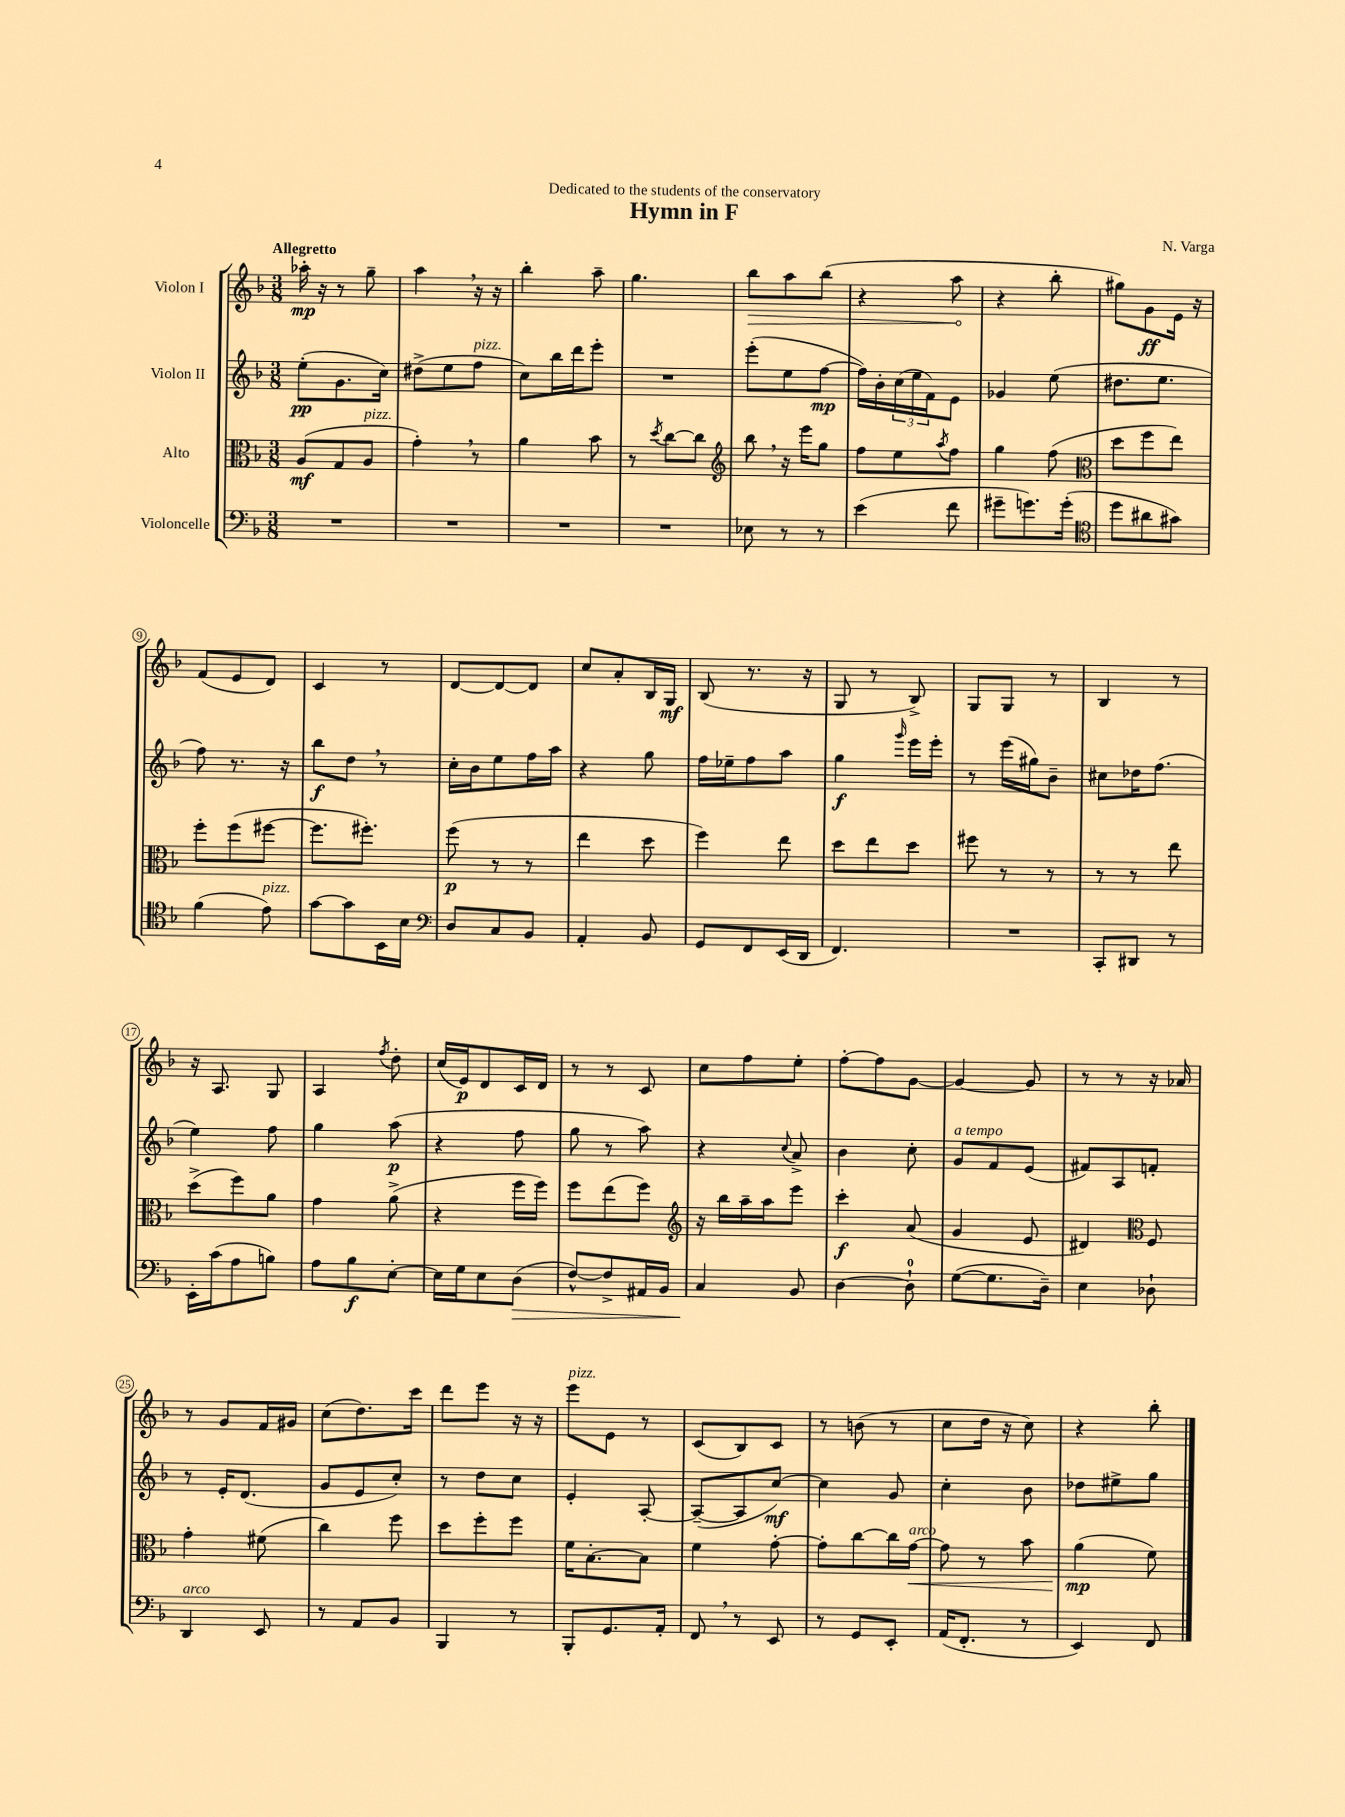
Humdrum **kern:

**kern	**kern	**kern	**kern
*staff4	*staff3	*staff2	*staff1
*clefF4	*clefC3	*clefG2	*clefG2
*k[b-]	*k[b-]	*k[b-]	*k[b-]
*M3/8	*M3/8	*M3/8	*M3/8
4.r	(8A	(8ee'	16aa-'
.	.	.	16r
.	8G	8.g	8r
.	8A	.	8gg~
.	.	16cc)	.
=	=	=	=
4.r	4g')	(8dd#^	4aa
.	.	8ee	.
.	8r	8ff	16r
.	.	.	16r
=	=	=	=
4.r	4a	8cc)	4bb-'
.	.	16bb-	.
.	.	16ddd	.
.	8b-	8eee'	8aa~
=	=	=	=
4.r	8r	4.r	4.gg
.	8qdd	.	.
.	[8cc	.	.
.	8cc]	.	.
=	=	=	=
*	*clefG2	*	*
8E-	8bb-	(8eee'	8bb-
8r	16r	8ee	8aa
.	16eee	.	.
8r	8gg	[8ff	(8bb-
=	=	=	=
(4e	8ff	16ff])	4r
.	.	16b-'	.
.	8ee	(24cc	.
.	.	24ee	.
.	.	24f)	.
.	8qaa	.	.
8f	8ff	8e	8aa
=	=	=	=
8g#~	4gg	4g-	4r
8.g)	.	.	.
.	(8ff	(8ee	8bb-'
(16g'	.	.	.
=	=	=	=
*clefC4	*clefC3	*	*
8dd	8dd	8.dd#	8gg#)
8a#	8ff	.	8g
.	.	8.ee	.
8g#)	8ee)	.	16e
.	.	.	16r
=	=	=	=
(4f	8ff'	8ff)	(8f
.	(8ff	8.r	8e
8e)	[8ff#	.	8d)
.	.	16r	.
=	=	=	=
[8g	8.ff#]	8bb-	4c
8g]	.	8dd	.
.	8.ff#')	.	.
16BB-	.	8r	8r
16B-	.	.	.
=	=	=	=
*clefF4	*	*	*
8D	(8ff	16cc'	[8d
.	.	16b-	.
8C	8r	8ee	8d_
8BB-	8r	16ff	8d]
.	.	16aa	.
=	=	=	=
4AA'	4ee	4r	8cc
.	.	.	8a'
8BB-	8dd	8gg	16B-
.	.	.	16G
=	=	=	=
8GG	4ff)	16ff	(8B-
.	.	16ee-~	.
8FF	.	8ff	8.r
(16EE	8ee	8aa	.
16DD	.	.	16r
=	=	=	=
4.FF)	8dd	4gg	8G
.	8ee	.	8r
.	.	16qqggg	.
.	8dd	16eee	8B-^)
.	.	16eee'	.
=	=	=	=
4.r	8ff#	8r	8G
.	8r	(16eee	8G
.	.	16gg#)	.
.	8r	8b-~	8r
=	=	=	=
8CC'	8r	8cc#	4B-
8DD#	8r	16dd-	.
.	.	(8.ff	.
8r	8ee	.	8r
=	=	=	=
16EE'	(8dd^	4ee)	16r
(16c	.	.	8.A
8A	8ff)	.	.
8B)	8a	8ff	8G
=	=	=	=
8A	4g	4gg	4A
8B-	.	.	.
.	.	.	8qff
[8E'	(8a^	(8aa	8dd'
=	=	=	=
16E]	4r	4r	(16cc
16G	.	.	16e)
8E	.	.	8d
(8D	16ff	8ff	16c
.	16ff)	.	16d
=	=	=	=
[8F^^)	8ff	8gg	8r
8F^]	(8ee	8r	8r
16AA#	8ff)	8aa)	8c
16BB-	.	.	.
=	=	=	=
*	*clefG2	*	*
4C	16r	4r	8cc
.	16bb-	.	.
.	16aa~	.	8ff
.	16aa	.	.
.	.	8qqcc	.
8BB-	8eee	8a^	8ee'
=	=	=	=
[4D	4ccc'	4b-	[8ff'
.	.	.	8ff]
8D`]	(8a	8cc'	[8g
=	=	=	=
([8G	4g	8g	4g_
8.G]	.	8f	.
.	8e	(8e	8g]
16D~)	.	.	.
=	=	=	=
4E	4d#)	8f#)	8r
.	.	8A	8r
*	*clefC3	*	*
8D-`	8F	8f'	16r
.	.	.	16a-
=	=	=	=
4DD	4g'	8r	8r
.	.	16e'	8g
.	.	(8.d	.
8EE	(8f#	.	16f
.	.	.	16g#
=	=	=	=
8r	4cc)	8g	(8cc
8AA	.	8e	8.dd)
8BB-	8ff	8cc')	.
.	.	.	16ccc
=	=	=	=
4BBB-	8dd	8r	8ddd
.	8ff'	8dd	8eee
8r	8ff	8cc	16r
.	.	.	16r
=	=	=	=
8BBB-'	16f	4e'	8eee
.	[8.B-'	.	.
8.GG	.	.	8e
.	8B-]	[8A'	8r
16AA'	.	.	.
=	=	=	=
8FF	4f	(8A~_	(8c
8r	.	8A]	8B-)
8EE	[8g'	[8cc)	8c
=	=	=	=
8r	8g']	4cc]	8r
8GG	[8cc	.	(8b
8EE'	16cc]	8g	8r
.	[16g	.	.
=	=	=	=
(16AA	8g]	4cc'	8cc
8.FF'	.	.	.
.	8r	.	16dd
.	.	.	16r
8r	8b-	8b-	8cc)
=	=	=	=
4EE)	(4a	8dd-	4r
.	.	8ee#^	.
8FF	8f)	8gg	8bb-'
==	==	==	==
*-	*-	*-	*-
